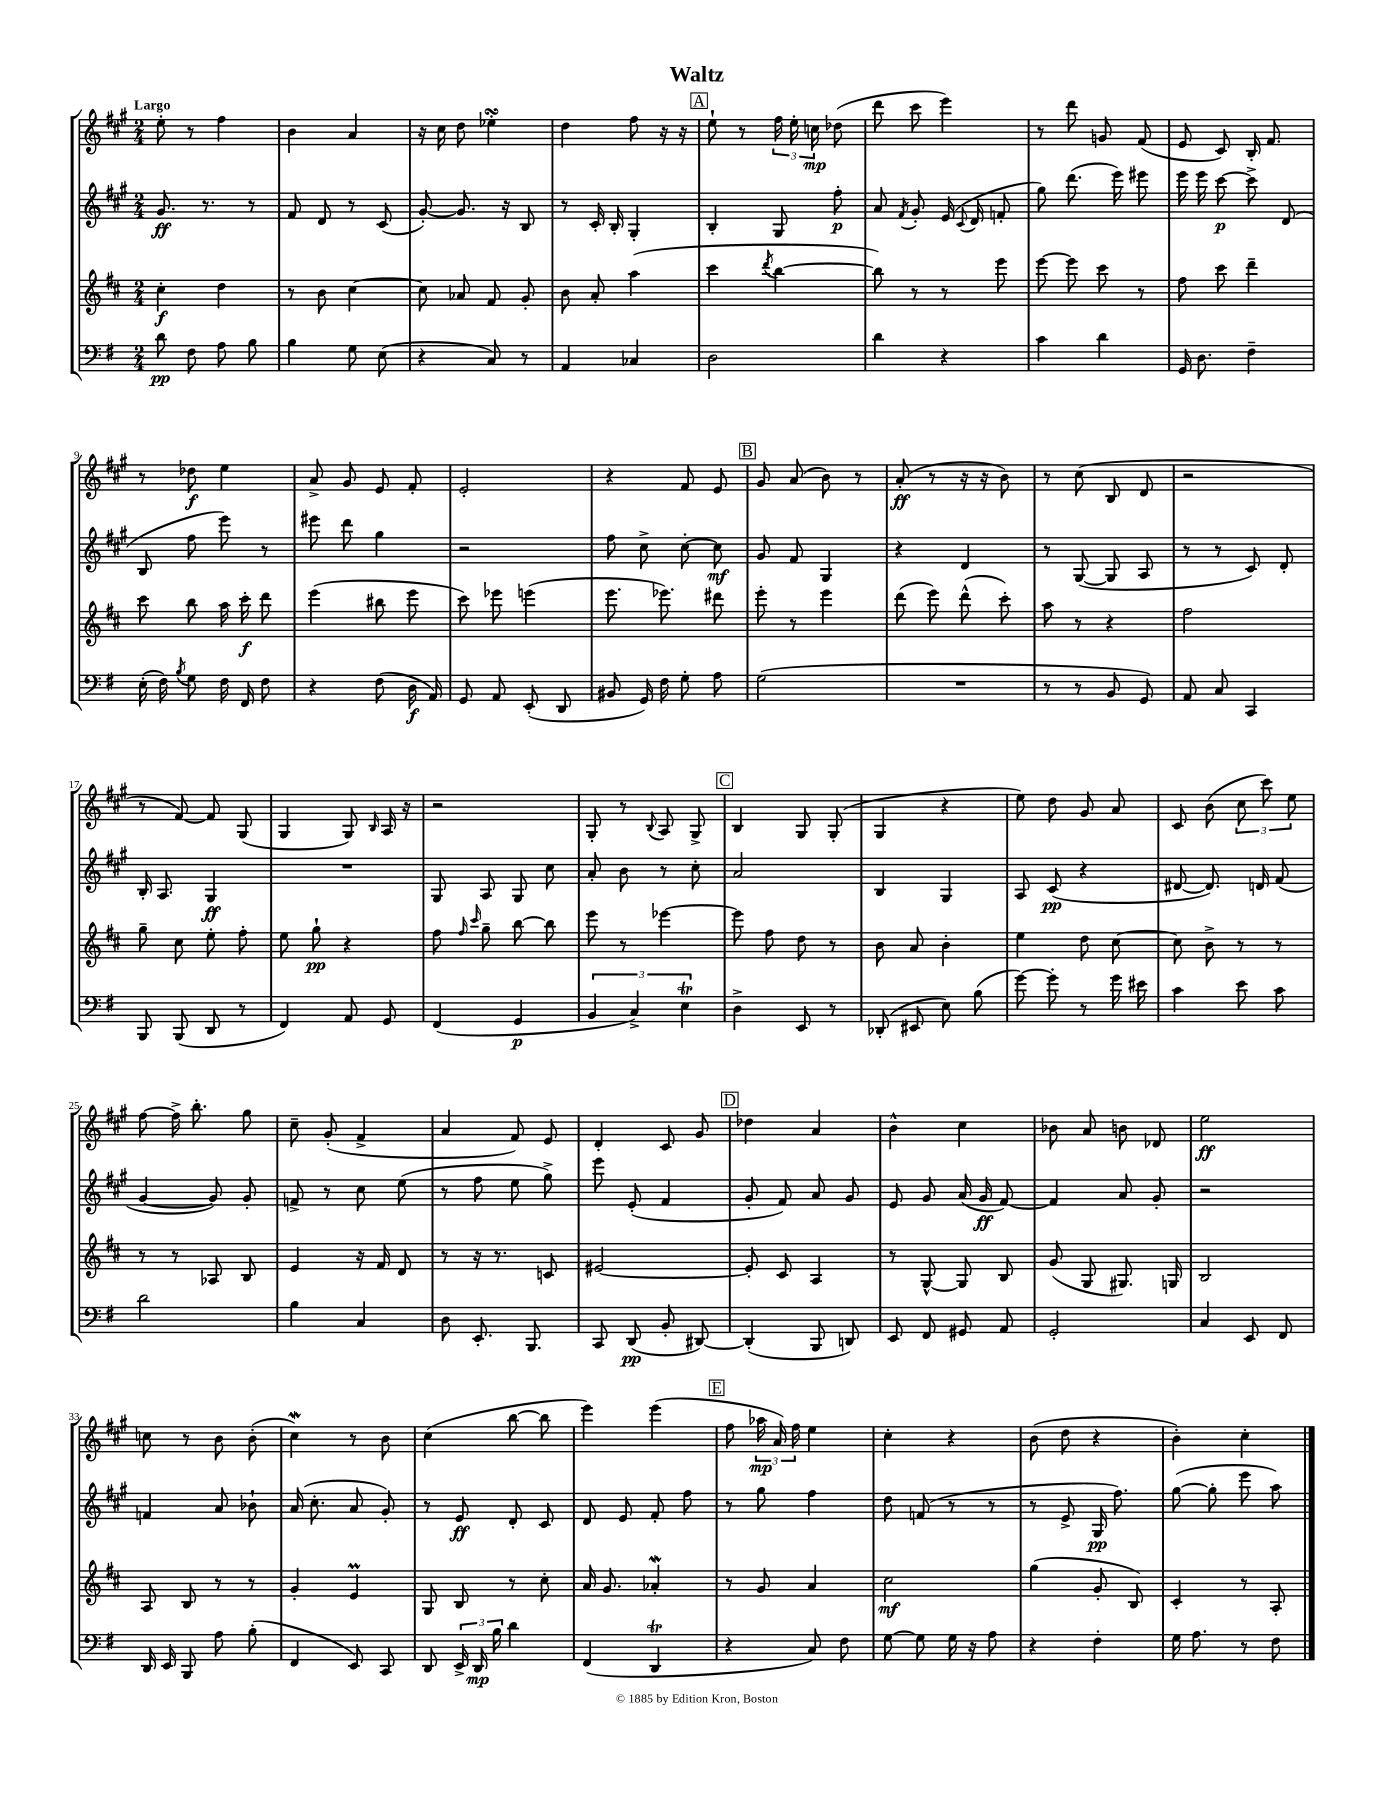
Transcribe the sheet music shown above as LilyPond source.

\header { title = "Waltz" }
<<
\new StaffGroup <<
\new Staff = "s0" {
    \clef treble \key a \major \numericTimeSignature \time 2/4 \tempo "Largo"
    \autoBeamOff e''8-. r8 fis''4 |
    b'4 a'4 |
    r16 cis''16 d''8 ees''4-.\turn |
    d''4 fis''8 r16 r16 |
    \mark \markup { \box "A" } e''8-! r8 \tuplet 3/2 { fis''16 e''16-. c''16\mp } des''8( |
    d'''8 cis'''8 e'''4) |
    r8 d'''8 g'8 fis'8( |
    e'8 cis'8) b16-. fis'8. |
    r8 des''8\f e''4 |
    a'8-> gis'8 e'8 fis'8-. |
    e'2-. |
    r4 fis'8 e'8 |
    \mark \markup { \box "B" } gis'8 a'8( b'8) r8 |
    a'8-.\ff( r8 r16 r16 b'8) |
    r8 cis''8( b8 d'8 |
    r2 |
    r8 fis'8~) fis'8 gis8( |
    gis4 gis8) \grace { b16 } a16 r16 |
    r2 |
    gis8-. r8 \appoggiatura { b8 } a8 gis8-> |
    \mark \markup { \box "C" } b4 gis8 gis8-.( |
    gis4 r4 |
    e''8) d''8 gis'8 a'8 |
    cis'8 b'8( \tuplet 3/2 { cis''8 cis'''8) e''8 } |
    fis''8~ fis''16-> b''8.-. gis''8 |
    cis''8-- gis'8-.( fis'4-> |
    a'4 fis'8) e'8 |
    d'4-. cis'8 gis'8 |
    \mark \markup { \box "D" } des''4 a'4 |
    b'4-^ cis''4 |
    bes'8 a'8 b'8 des'8 |
    e''2\ff |
    c''8 r8 b'8 b'8-.( |
    cis''4\mordent) r8 b'8 |
    cis''4( b''8~ b''8 |
    e'''4) e'''4( |
    \mark \markup { \box "E" } fis''8 \tuplet 3/2 { aes''16\mp a'16) fis''16 } e''4 |
    cis''4-. r4 |
    b'8( d''8 r4 |
    b'4-.) cis''4-. \bar "|." |
}
\new Staff = "s1" {
    \clef treble \key a \major \numericTimeSignature \time 2/4
    \autoBeamOff gis'8.\ff r8. r8 |
    fis'8 d'8 r8 cis'8( |
    gis'8~-.) gis'8. r16 b8 |
    r8 cis'16-. b16-. gis4-. |
    \mark \markup { \box "A" } b4-. gis8 fis''8-.\p |
    a'8 \acciaccatura { fis'8 } gis'8-. e'16( \appoggiatura { cis'8 } d'16 f'8-. |
    gis''8) d'''8.( e'''16) eis'''8 |
    e'''16 e'''16 cis'''8~\p cis'''8-> d'8( |
    b8 fis''8 e'''8) r8 |
    eis'''8 d'''8 gis''4 |
    r2 |
    fis''8 cis''8-> cis''8~-. cis''8\mf |
    \mark \markup { \box "B" } gis'8 fis'8 gis4 |
    r4 d'4 |
    r8 gis8~( gis8 a8 |
    r8 r8 cis'8) d'8-. |
    b16-. a8. gis4\ff |
    R2 |
    gis8 a8 gis8 cis''8 |
    a'8-. b'8 r8 cis''8-. |
    \mark \markup { \box "C" } a'2 |
    b4 gis4 |
    a8 cis'8\pp( r4 |
    dis'8~ dis'8.) d'16 fis'8( |
    gis'4~ gis'8) gis'8-. |
    f'8-> r8 cis''8 e''8( |
    r8 fis''8 e''8 gis''8->) |
    e'''8 e'8-.( fis'4 |
    \mark \markup { \box "D" } gis'8-. fis'8) a'8 gis'8 |
    e'8 gis'8 a'16( gis'16\ff fis'8~) |
    fis'4 a'8 gis'8-. |
    r2 |
    f'4 a'8 bes'8-! |
    a'16( cis''8.-. a'8 gis'8-.) |
    r8 e'8\ff d'8-. cis'8 |
    d'8 e'8 fis'8-. fis''8 |
    \mark \markup { \box "E" } r8 gis''8 fis''4 |
    d''8 f'8( r8 r8 |
    r8 e'8-> gis16\pp fis''8.) |
    gis''8~( gis''8-. e'''8 a''8) \bar "|." |
}
\new Staff = "s2" {
    \clef treble \key d \major \numericTimeSignature \time 2/4
    \autoBeamOff cis''4-.\f d''4 |
    r8 b'8 cis''4~ |
    cis''8 aes'8 fis'8 g'8-. |
    b'8 a'8-. a''4( |
    \mark \markup { \box "A" } cis'''4 \acciaccatura { d'''8 } b''4~ |
    b''8) r8 r8 e'''8 |
    e'''8~ e'''8 cis'''8 r8 |
    fis''8 cis'''8 d'''4-- |
    cis'''8 b''8 a''16 cis'''16-.\f d'''8 |
    e'''4( bis''8 e'''8 |
    cis'''8) ees'''8 e'''4( |
    e'''8. ees'''8.) dis'''8 |
    \mark \markup { \box "B" } e'''8-. r8 e'''4 |
    d'''8( e'''8) d'''8-^( cis'''8-.) |
    a''8 r8 r4 |
    fis''2 |
    g''8-- cis''8 e''8-. fis''8-. |
    e''8 g''8-!\pp r4 |
    fis''8 \grace { fis''16 cis'''16 } g''8-- b''8~ b''8 |
    e'''8 r8 ees'''4~ |
    \mark \markup { \box "C" } ees'''8 fis''8 d''8 r8 |
    b'8 a'8 b'4-. |
    e''4 d''8 cis''8~ |
    cis''8 b'8-> r8 r8 |
    r8 r8 aes8 b8 |
    e'4 r16 fis'16 d'8 |
    r8 r16 r8. c'8 |
    eis'2~ |
    \mark \markup { \box "D" } eis'8-. cis'8 a4 |
    r8 g8~-^ g8 b8 |
    g'8( g8 gis8.) g16 |
    b2 |
    a8 b8 r8 r8 |
    g'4-. e'4\prall |
    g8 b8 r8 cis''8-. |
    a'16 g'8. aes'4-.\mordent |
    \mark \markup { \box "E" } r8 g'8 a'4 |
    cis''2\mf |
    g''4( g'8-. b8) |
    cis'4-. r8 a8-. \bar "|." |
}
\new Staff = "s3" {
    \clef bass \key g \major \numericTimeSignature \time 2/4
    \autoBeamOff d'8\pp fis8 a8 b8 |
    b4 g8 e8( |
    r4 c8) r8 |
    a,4 ces4 |
    \mark \markup { \box "A" } d2 |
    d'4 r4 |
    c'4 d'4 |
    g,16 d8. fis4-- |
    e16-.( fis16) \acciaccatura { b8 } g8 fis16 fis,16 fis8 |
    r4 fis8( d16\f a,16) |
    g,8 a,8 e,8-.( d,8 |
    bis,8 g,16) fis16 g8-. a8 |
    \mark \markup { \box "B" } g2( |
    R2 |
    r8 r8 b,8 g,8) |
    a,8 c8 c,4 |
    b,,8 b,,8( d,8 r8 |
    fis,4) a,8 g,8 |
    fis,4( g,4\p |
    \tuplet 3/2 { b,4 c4->) e4\trill } |
    \mark \markup { \box "C" } d4-> e,8 r8 |
    des,8-.( eis,8 e8) b8( |
    g'8~) g'8-. r8 g'16 eis'16 |
    c'4 e'8 c'8 |
    d'2 |
    b4 c4 |
    d8 e,8.-. b,,8. |
    c,8 d,8\pp( b,8-. dis,8~) |
    \mark \markup { \box "D" } dis,4-.( b,,8 d,8) |
    e,8 fis,8 gis,8 a,8 |
    g,2-. |
    c4 e,8 fis,8 |
    d,16 e,16 b,,8 a8 b8-.( |
    fis,4 e,8) c,8 |
    d,8 \tuplet 3/2 { e,16-> d,16\mp b16 } d'4 |
    fis,4( d,4\trill |
    \mark \markup { \box "E" } r4 c8) fis8 |
    g8~ g8 g16 r16 a8 |
    r4 fis4-. |
    g16 a8. r8 fis8 \bar "|." |
}
>>
>>
